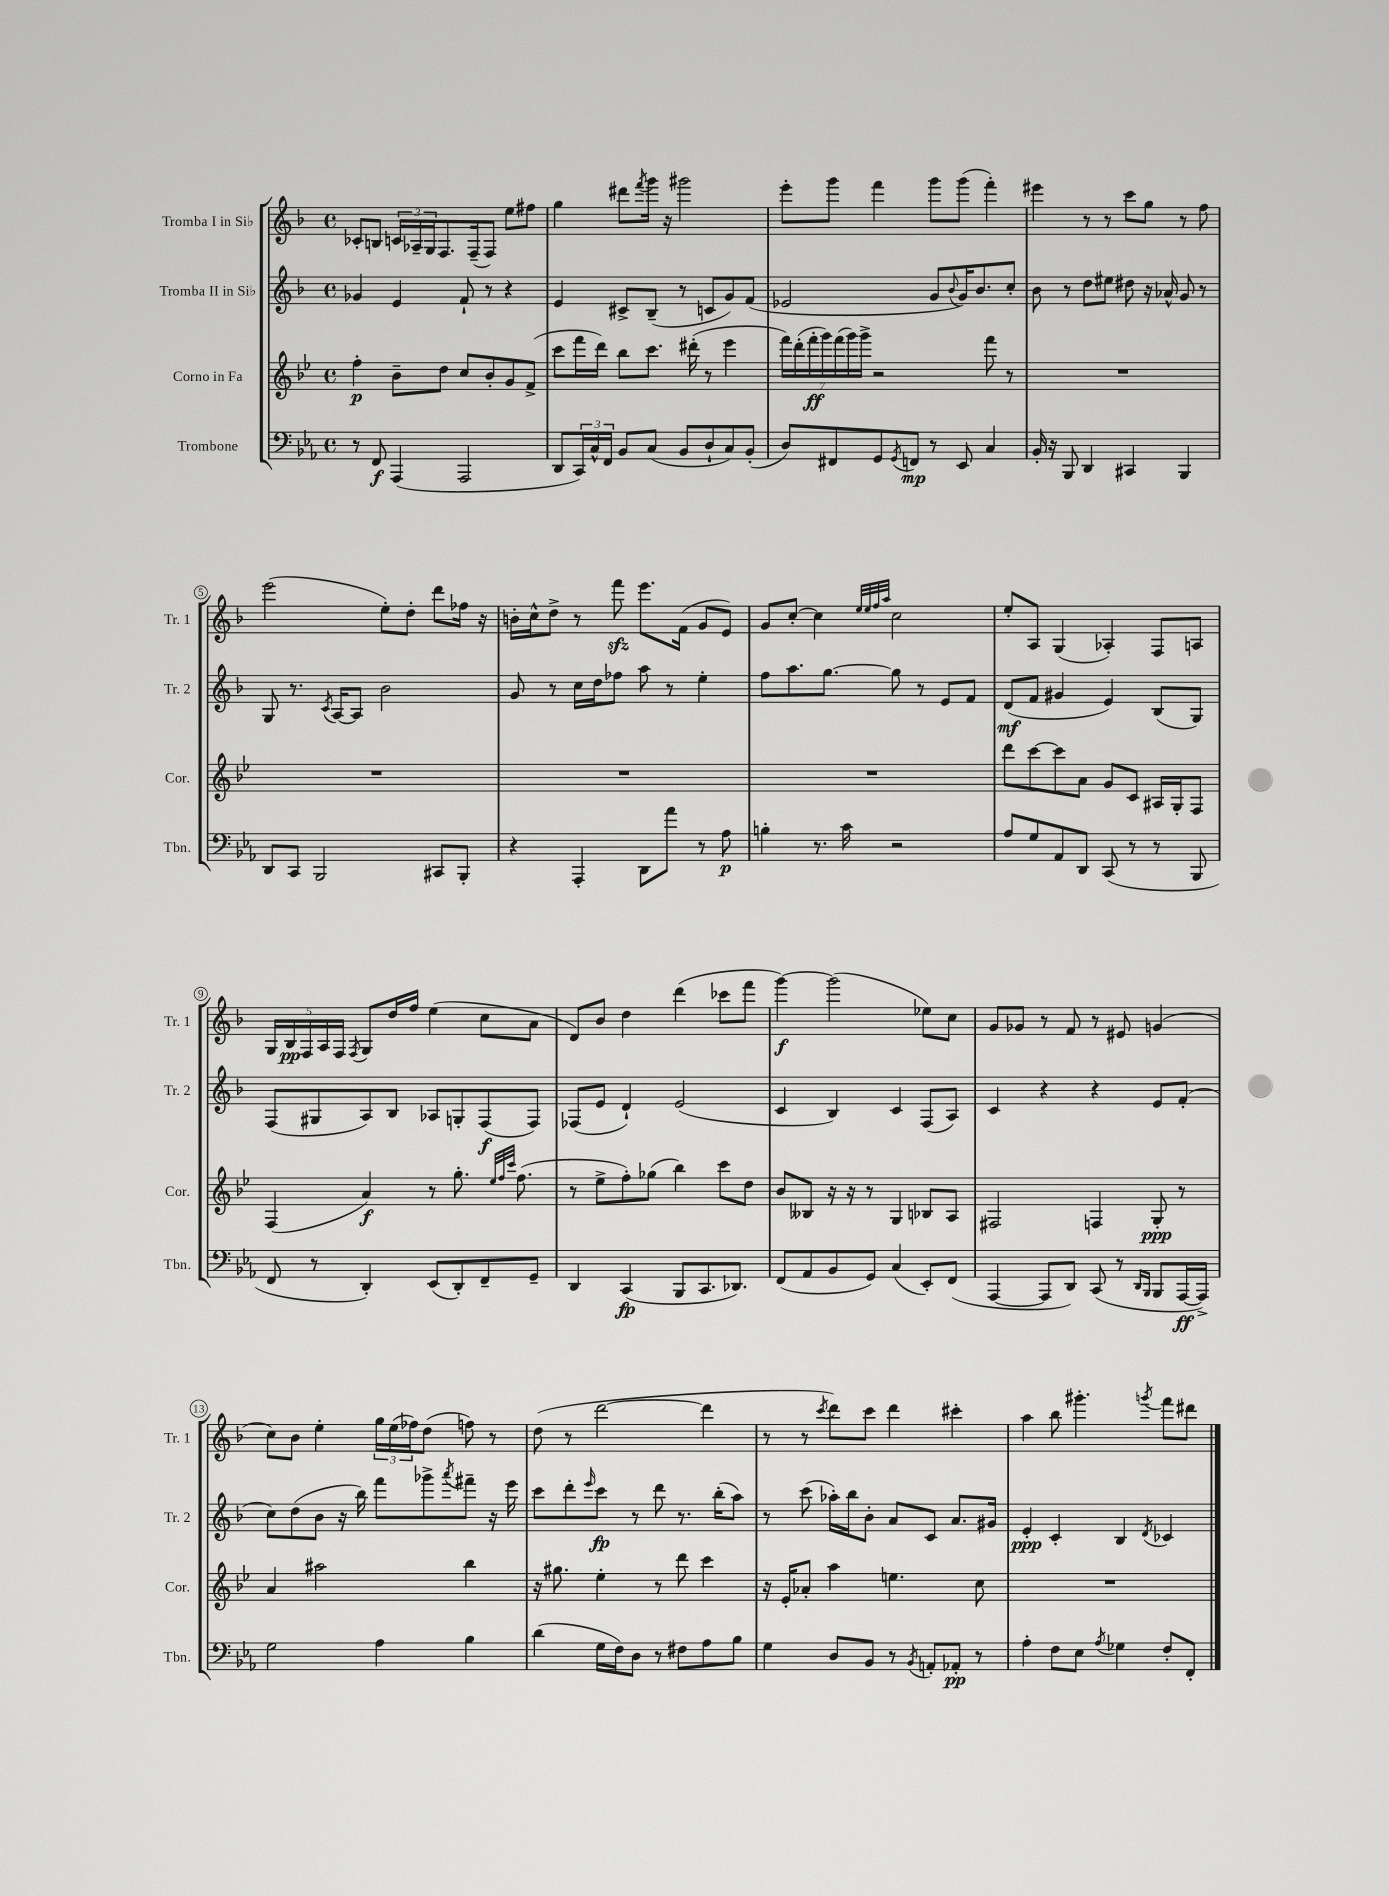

**kern	**kern	**kern	**kern
*staff4	*staff3	*staff2	*staff1
*clefF4	*clefG2	*clefG2	*clefG2
*k[b-e-a-]	*k[b-e-]	*k[b-]	*k[b-]
*M4/4	*M4/4	*M4/4	*M4/4
*met(c)	*met(c)	*met(c)	*met(c)
8r	4ff'	4g-	8c-'
8FF	.	.	8B
(4AAA-	8b-~	4e	24c
.	.	.	24A-~
.	.	.	24G
.	8dd	.	8.F
2AAA-	8cc	8f`	.
.	.	.	(16F~
.	8b-'	8r	8F)
.	8g	4r	8ee
.	(8f^	.	8ff#
=	=	=	=
8DD	8ccc	4e	4gg
24CC)	16fff	.	.
24C^^	.	.	.
.	16ddd)	.	.
24FF	.	.	.
8BB-	8bb-	8c#^	8ddd#
.	.	.	8qfff
(8C	8.ccc	(8B-~	16ggg
.	.	.	16r
8BB-	.	8r	2ggg#
.	(16ddd#'	.	.
8D`	8r	8c	.
8C)	4eee-	8g)	.
(8BB-'	.	(8f	.
=	=	=	=
8D)	28fff)	2e-	8eee'
.	(28ddd'	.	.
.	28fff'	.	.
.	28ggg)	.	.
8FF#	.	.	8ggg
.	(28fff	.	.
.	28ggg)	.	.
.	28ggg^	.	.
8GG	2r	.	4fff
8qGG	.	.	.
8FF	.	.	.
8r	.	8g	8ggg
.	.	8qqb-	.
8EE-	.	16g)	(8ggg
.	.	8.b-	.
4C	8fff	.	4fff')
.	8r	8cc'	.
=	=	=	=
16BB-'	1r	8b-	4eee#
16r	.	.	.
8BBB-	.	8r	.
4DD	.	8dd	8r
.	.	8ee#	8r
4CC#	.	8dd#	8ccc
.	.	16r	8gg
.	.	16a-^^	.
4BBB-	.	8g	8r
.	.	8r	8ff
=	=	=	=
8DD	1r	8G	(2eee
8CC	.	8.r	.
2BBB-	.	.	.
.	.	8qc	.
.	.	[16A	.
.	.	8A]	.
.	.	2b-	8ee')
.	.	.	8dd'
8CC#	.	.	8ddd
8BBB-'	.	.	16ff-
.	.	.	16r
=	=	=	=
4r	1r	8g	16b'
.	.	.	16cc^^
.	.	8r	8dd^
4AAA-'	.	16cc	8r
.	.	16dd	.
.	.	8ff-	8fff
8DD	.	8aa	8.eee
8a-	.	8r	.
.	.	.	(16f
8r	.	4ee'	8g
8A-	.	.	8e)
=	=	=	=
4B'	1r	8ff	8g
.	.	8.aa	[8cc'
8.r	.	.	4cc]
.	.	[8.gg	.
16c	.	.	.
.	.	.	32qqee
.	.	.	32qqee
.	.	.	32qqff
.	.	.	32qqaa
2r	.	8gg]	2cc
.	.	8r	.
.	.	8e	.
.	.	8f	.
=	=	=	=
8A-	8ddd	(8d	8ee'
8G	[8ccc	8f	8A
8AA-	8ccc]	4g#	(4G
8DD	8a	.	.
(8CC	8g	4e)	4A-')
8r	8c	.	.
8r	16A#	(8B-	8F
.	16G'	.	.
8BBB-	8F	8G)	8A
=	=	=	=
8FF	(4F	(8F	20G
.	.	.	20B-
.	.	.	20F
8r	.	8G#	.
.	.	.	20A
.	.	.	20F
.	.	.	8qF
4DD')	4a)	8A)	8G
.	.	8B-	16dd
.	.	.	16ff
(8EE-	8r	8A-	(4ee
8DD')	8.gg'	8G'	.
8FF~	.	(8F	8cc
.	32qqee-	.	.
.	32qqff	.	.
.	32qqccc	.	.
.	(8.ff	.	.
8GG~	.	8F)	8a
=	=	=	=
4DD	8r	(8F-	8d)
.	8ee-^	8e	8b-
(4CC	8ff')	4d`)	4dd
.	(8gg-	.	.
8BBB-	4bb-)	(2e	(4ddd
8.CC	.	.	.
.	8ccc	.	8ccc-
8.DD-)	.	.	.
.	8dd	.	8fff
=	=	=	=
(8FF	8b-	4c	[4ggg)
8AA-	8B--	.	.
8BB-	16r	4B-)	(2ggg]
.	16r	.	.
8GG)	8r	.	.
(4C	4G	4c	.
8EE-')	8B-	(8F	8ee-)
(8FF	8A	8A)	8cc
=	=	=	=
[4AAA-	2F#	4c	8g
.	.	.	8g-
8AAA-]	.	4r	8r
8DD)	.	.	8f
(8CC	4F	4r	8r
8r	.	.	8e#
16qqDD	.	.	.
16qqBBB-	.	.	.
8BBB-	8G'	8e	(4g
[16AAA-	8r	(8f'	.
16AAA-^])	.	.	.
=	=	=	=
2G	4a	8cc)	8cc)
.	.	(8dd	8b-
.	2aa#	8b-	4ee'
.	.	16r	.
.	.	16bb-)	.
4A-	.	8fff	24gg
.	.	.	(24ee
.	.	.	24ff-)
.	.	8ggg-^	(8dd
.	.	8qaaa	.
4B-	4bb-	8fff#~	8ff)
.	.	16r	8r
.	.	16eee	.
=	=	=	=
(4d	16r	8ccc	(8dd
.	8.gg#	.	.
.	.	8ddd'	8r
.	.	16qqeee	.
16G	4ee-'	8ccc	[2ddd
16F)	.	.	.
8D	.	8r	.
8r	8r	8ddd	.
8F#	8ddd	8.r	.
8A-	4ccc	.	4ddd]
.	.	(16bb-'	.
8B-	.	8aa)	.
=	=	=	=
4G	16r	8r	8r
.	16e-'	.	.
.	8a-'	(8ccc	8r
.	.	.	8qccc
8D	4aa	16aa-')	8ddd)
.	.	16bb-	.
8BB-	.	8b-'	8ccc
8r	4.ee	8a	4ddd
8qBB-	.	.	.
8AA'	.	8c	.
8AA-'	.	8.a	4ccc#'
8r	8cc	.	.
.	.	16g#	.
=	=	=	=
4A-'	1r	4e'	4aa
8F	.	4c'	8bb-
8E-	.	.	4.ggg#'
8qA-	.	.	.
4G-	.	4B-	.
.	.	8qd	8qggg
8F'	.	4c-	8fff
8FF'	.	.	8ddd#
==	==	==	==
*-	*-	*-	*-
